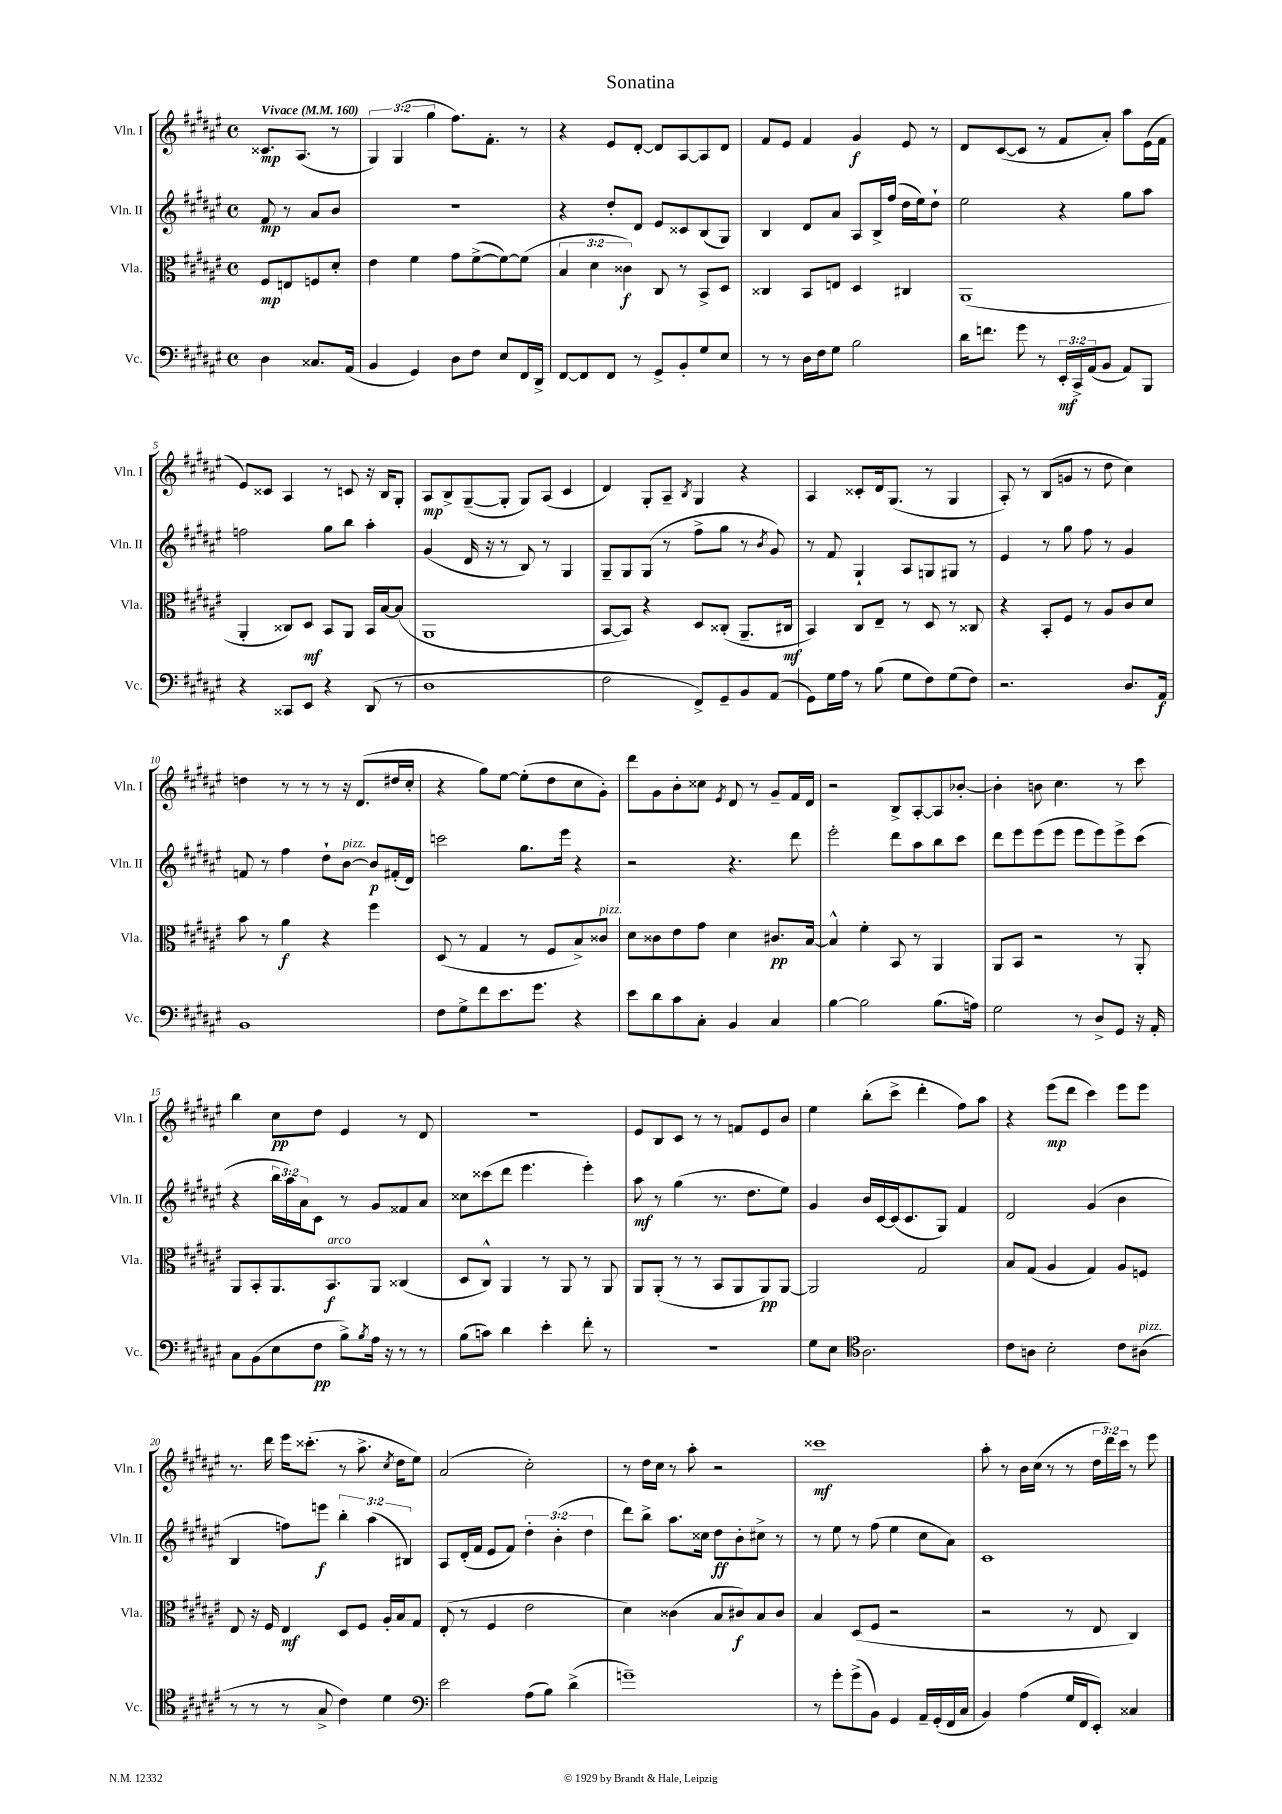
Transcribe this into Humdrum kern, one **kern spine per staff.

**kern	**dynam	**kern	**dynam	**kern	**dynam	**kern	**dynam
*part4	*part4	*part3	*part3	*part2	*part2	*part1	*part1
*staff4	*staff4	*staff3	*staff3	*staff2	*staff2	*staff1	*staff1
*I"Vc.	*	*I"Vla.	*	*I"Vln. II	*	*I"Vln. I	*
*I'Vc.	*	*I'Vla.	*	*I'Vln. II	*	*I'Vln. I	*
*clefF4	*	*clefC3	*	*clefG2	*	*clefG2	*
*k[f#c#g#d#a#e#]	*	*k[f#c#g#d#a#e#]	*	*k[f#c#g#d#a#e#]	*	*k[f#c#g#d#a#e#]	*
*M4/4	*	*M4/4	*	*M4/4	*	*M4/4	*
*met(c)	*	*met(c)	*	*met(c)	*	*met(c)	*
*MM160	*	*MM160	*	*MM160	*	*MM160	*
=	=	=	=	=	=	=	=
!	!	!	!	!	!	!LO:TX:a:B:t=Vivace	!
4D#\	.	8F#/L	mp	8f#/	mp	8.c##X/L	mp
.	.	8En/	.	8r	.	.	.
.	.	.	.	.	.	(8.A#/J	.
8.C##X/L	.	8Fn/	.	8a#/L	.	.	.
.	.	8d#'/J	.	8b/J	.	8r	.
(16AA#/Jk	.	.	.	.	.	.	.
=1	=1	=1	=1	=1	=1	=1	=1
4BB/	.	4e#\	.	1r	.	6G#/)	.
.	.	.	.	.	.	(6G#/	.
4GG#/)	.	4f#\	.	.	.	.	.
.	.	.	.	.	.	6gg#\	.
8D#\L	.	8g#\L	.	.	.	8.ff#\L)	.
8F#\J	.	([8f#^\	.	.	.	.	.
.	.	.	.	.	.	8.f#'\J	.
8E#/L	.	8f#\_)	.	.	.	.	.
16FF#/L	.	(8f#\J]	.	.	.	8r	.
16DD#^/JJ	.	.	.	.	.	.	.
=2	=2	=2	=2	=2	=2	=2	=2
[8FF#/L	.	6B/	.	4r	.	4r	.
8FF#/]	.	.	.	.	.	.	.
.	.	6d#\	.	.	.	.	.
8FF#/J	.	.	.	8dd#'/L	.	8e#/L	.
.	.	6c##X\)	f	.	.	.	.
8r	.	.	.	8d#/J	.	[8d#'/J	.
8GG#^/L	.	8C#/	.	8e#/L	.	8d#/L]	.
8BB'/	.	8r	.	8c##X/	.	[8A#/	.
8G#/	.	8BB^/L	.	(8B/	.	8A#/]	.
8E#/J	.	8D#/J	.	8G#/J)	.	8d#/J	.
=3	=3	=3	=3	=3	=3	=3	=3
8r	.	4C##X/	.	4B/	.	8f#/L	.
8r	.	.	.	.	.	8e#/J	.
16D#\LL	.	8BB/L	.	8d#/L	.	4f#/	.
16F#\J	.	.	.	.	.	.	.
8G#\J	.	8En/J	.	8a#/J	.	.	.
2B\	.	4D#/	.	8A#/L	.	4g#/	f
.	.	.	.	16B^/L	.	.	.
.	.	.	.	(16ff#/JJ	.	.	.
.	.	4C#X/	.	16dd#\LL	.	8e#/	.
.	.	.	.	16ee#\J)	.	.	.
.	.	.	.	8dd#`\J	.	8r	.
=4	=4	=4	=4	=4	=4	=4	=4
16d#\KL	.	(1AA#	.	2ee#\	.	8d#/L	.
8.fn\J	.	.	.	.	.	.	.
.	.	.	.	.	.	([8c#/	.
8g#\	.	.	.	.	.	8c#/J]	.
8r	.	.	.	.	.	8r	.
24EE#'/LL	mf	.	.	4r	.	8f#/L	.
24CC#^/	.	.	.	.	.	.	.
(24AA#/J	.	.	.	.	.	.	.
8BB/J	.	.	.	.	.	8a#'/J)	.
8AA#/L)	.	.	.	8gg#\L	.	8aa#\L	.
8BBB/J	.	.	.	8aa#\J	.	(16e#\L	.
.	.	.	.	.	.	16f#\JJ	.
!!LO:LB:g=z
=5	=5	=5	=5	=5	=5	=5	=5
4r	.	4AA#'/	.	2ffn\	.	8e#/L)	.
.	.	.	.	.	.	8c##X/J	.
8CC##X/L	.	8C##X/L)	.	.	.	4A#/	.
8EE#/J	.	8D#/J	mf	.	.	.	.
4r	.	8BB/L	.	8gg#\L	.	8r	.
.	.	8AA#/J	.	8bb\J	.	8cn/	.
(8DD#/	.	16BB/LL	.	4aa#'\	.	16r	.
.	.	[16B/J	.	.	.	16B/KL	.
8r	.	(8B/J]	.	.	.	8G#'/J	.
=6	=6	=6	=6	=6	=6	=6	=6
1D#	.	1AA#	.	(4g#/	.	8A#/L	mp
.	.	.	.	.	.	8B^/	.
.	.	.	.	16d#/	.	([8G#~/	.
.	.	.	.	16r	.	.	.
.	.	.	.	8r	.	8G#'/J]	.
.	.	.	.	8B/)	.	8G#/L)	.
.	.	.	.	8r	.	(8A#/J	.
.	.	.	.	4G#/	.	4c#/	.
=7	=7	=7	=7	=7	=7	=7	=7
2F#\	.	[8BB/L	.	8G#~/L	.	4d#/)	.
.	.	8BB/J])	.	8G#/	.	.	.
.	.	4r	.	(8G#/J	.	8G#'/L	.
.	.	.	.	8r	.	8A#~/J	.
.	.	.	.	.	.	8qB/	.
8FF#^/L)	.	8D#/L	.	8ff#^\L	.	4G#/	.
8GG#~/	.	(8C##X'/J	.	8gg#\J	.	.	.
8BB/	.	8.AA#~/L	.	8r	.	4r	.
.	.	.	.	8qb/	.	.	.
(8AA#/J	.	.	.	8g#/)	.	.	.
.	.	16C#X/Jk	mf	.	.	.	.
=8	=8	=8	=8	=8	=8	=8	=8
8GG#\L)	.	4BB/)	.	8r	.	4A#/	.
16G#\L	.	.	.	8f#/	.	.	.
16A#\JJ	.	.	.	.	.	.	.
8r	.	8C#/L	.	4G#`/	.	8c##X'/L	.
(8B\	.	8E#~/J	.	.	.	16d#/k	.
.	.	.	.	.	.	(8.G#/J	.
8G#\L	.	8r	.	8A#/L	.	.	.
8F#\)	.	8D#/	.	8Gn/	.	8r	.
(8G#\	.	8r	.	8G#X/J	.	4G#/	.
8F#\J)	.	8C##X/	.	8r	.	.	.
=9	=9	=9	=9	=9	=9	=9	=9
2.r	.	4r	.	4e#/	.	8A#'/)	.
.	.	.	.	.	.	8r	.
.	.	8BB'/L	.	8r	.	(8B/L	.
.	.	8F#/J	.	8gg#\	.	8gn/J	.
.	.	8r	.	8ff#\	.	8r	.
.	.	8A#/L	.	8r	.	8dd#\	.
8.D#/L	.	8c#/	.	4g#/	.	4cc#\)	.
.	.	8d#/J	.	.	.	.	.
16AA#/Jk	f	.	.	.	.	.	.
!!LO:LB:g=z
=10	=10	=10	=10	=10	=10	=10	=10
1BB	.	8b\	.	8fn/	.	4ddn\	.
.	.	8r	.	8r	.	.	.
.	.	4a#\	f	4ff#\	.	8r	.
.	.	.	.	.	.	8r	.
.	.	4r	.	8dd#`\L	.	8r	.
!	!	!	!	!LO:TX:a:i:t=pizz.	!	!	!
.	.	.	.	[8b\J	.	16r	.
.	.	.	.	.	.	(8.d#/L	.
.	.	4ff#\	.	8b/L]	p	.	.
.	.	.	.	(16f#X'/L	.	16dd#X/L	.
.	.	.	.	16d#/JJ)	.	16cc#'/JJ	.
=11	=11	=11	=11	=11	=11	=11	=11
8F#\L	.	(8D#/	.	2cccn\	.	4r	.
8G#^\	.	8r	.	.	.	.	.
8f#\	.	4G#/	.	.	.	8gg#\L)	.
8.e#\	.	.	.	.	.	[8ee#\J	.
.	.	8r	.	8.gg#\L	.	(8ee#'\L]	.
8.g#\J	.	.	.	.	.	.	.
.	.	8F#/L	.	.	.	8dd#\	.
.	.	.	.	16eee#\Jk	.	.	.
4r	.	8B^/)	.	4r	.	8cc#\	.
!	!	!LO:TX:a:i:t=pizz.	!	!	!	!	!
.	.	8c##X/J	.	.	.	8g#'\J)	.
=12	=12	=12	=12	=12	=12	=12	=12
8e#\L	.	8d#\L	.	2r	.	8ddd#\L	.
8d#\	.	8c##X\	.	.	.	8g#\	.
8c#\	.	8e#\	.	.	.	8b'\	.
8C#'\J	.	8g#\J	.	.	.	8cc##X\J	.
.	.	.	.	.	.	8qe#/	.
4BB/	.	4d#\	.	4.r	.	8d#/	.
.	.	.	.	.	.	8r	.
4C#/	.	8.c#X/L	pp	.	.	8g#~/L	.
.	.	.	.	8ddd#\	.	16f#/L	.
.	.	[16B/Jk	.	.	.	16d#/JJ	.
=13	=13	=13	=13	=13	=13	=13	=13
[4B\	.	4B^^/]	.	2eee#'\	.	2r	.
2B\]	.	4f#'\	.	.	.	.	.
.	.	8BB/	.	8ddd#\L	.	8B^/L	.
.	.	8r	.	8aa#\	.	[8A#'/	.
(8.B\L	.	4AA#/	.	8bb\	.	8A#/]	.
.	.	.	.	8ccc#\J	.	[8b-X'/J	.
16An\Jk)	.	.	.	.	.	.	.
=14	=14	=14	=14	=14	=14	=14	=14
2G#\	.	8AA#/L	.	8ddd#\L	.	4b-'\]	.
.	.	8BB/J	.	8eee#\	.	.	.
.	.	2r	.	(8eee#\	.	8bn\	.
.	.	.	.	8eee#\J	.	4.cc#\	.
8r	.	.	.	8eee#\L	.	.	.
8D#^/L	.	.	.	8eee#\)	.	.	.
8GG#/J	.	8r	.	8eee#^\	.	8r	.
16r	.	8AA#'/	.	(8ccc#\J	.	8ccc#\	.
16AA#'/	.	.	.	.	.	.	.
!!LO:LB:g=z
=15	=15	=15	=15	=15	=15	=15	=15
8C#\L	.	8AA#/L	.	4r	.	4bb\	.
(8BB\	.	8BB'/	.	.	.	.	.
8E#\	.	8.AA#/	.	24bb\LL	.	8cc#\L	pp
.	.	.	.	24aa#\)	.	.	.
.	.	.	.	24a#\J	.	.	.
8F#\J	pp	.	.	8c#\J	.	8dd#\J	.
!	!	!LO:TX:a:i:t=arco	!	!	!	!	!
.	.	8.BB/	f	.	.	.	.
8B^\L)	.	.	.	8r	.	4e#/	.
8qB/	.	.	.	.	.	.	.
16A#\Jk	.	8AA#/J	.	8g#/L	.	.	.
16r	.	.	.	.	.	.	.
8r	.	(4C##X/	.	8f##X/	.	8r	.
8r	.	.	.	8a#/J	.	8d#/	.
=16	=16	=16	=16	=16	=16	=16	=16
(8B\L	.	8D#/L	.	8cc##X\L	.	1r	.
8cn\J)	.	8C#^^/J)	.	(8ccc##X\	.	.	.
4d#\	.	4AA#/	.	8ddd#\J	.	.	.
.	.	.	.	4.eee#\	.	.	.
4e#'\	.	8r	.	.	.	.	.
.	.	8AA#/	.	.	.	.	.
8f#'\	.	8r	.	4eee#'\)	.	.	.
8r	.	8AA#/	.	.	.	.	.
=17	=17	=17	=17	=17	=17	=17	=17
1r	.	8AA#/L	.	8aa#\	mf	8e#/L	.
.	.	(8AA#'/J	.	8r	.	8B/	.
.	.	8r	.	(4gg#\	.	8c#/J	.
.	.	8r	.	.	.	8r	.
.	.	8BB/L	.	8.r	.	8r	.
.	.	8AA#/	.	.	.	8fn/L	.
.	.	.	.	8.dd#\L	.	.	.
.	.	8AA#/)	pp	.	.	8e#/	.
.	.	[8AA#/J	.	8ee#\J)	.	8b/J	.
=18	=18	=18	=18	=18	=18	=18	=18
8G#\L	.	2AA#/]	.	4g#/	.	4ee#\	.
8E#\J	.	.	.	.	.	.	.
*clefC4	*	*	*	*	*	*	*
2.A#\	.	.	.	16b/LL	.	(8bb'\L	.
.	.	.	.	[16c#/	.	.	.
.	.	.	.	(16c#/J]	.	8ccc#^\J	.
.	.	.	.	8.c#/	.	.	.
.	.	2G#/	.	.	.	4ddd#'\	.
.	.	.	.	8G#/J)	.	.	.
.	.	.	.	4f#/	.	8ff#\L)	.
.	.	.	.	.	.	8aa#\J	.
=19	=19	=19	=19	=19	=19	=19	=19
8c#\L	.	8B/L	.	2d#/	.	4r	.
8An\J	.	(8G#/J	.	.	.	.	.
2B'\	.	4A#/	.	.	.	(8eee#\L	mp
.	.	.	.	.	.	8ddd#\J	.
.	.	4G#/)	.	(4g#/	.	4ccc#\)	.
8c#\L	.	8A#/L	.	4b\	.	8eee#\L	.
!LO:TX:a:i:t=pizz.	!	!	!	!	!	!	!
(8A#X\J	.	8Fn/J	.	.	.	8eee#\J	.
!!LO:LB:g=z
=20	=20	=20	=20	=20	=20	=20	=20
8r	.	8E#/	.	4B/	.	8.r	.
8r	.	16r	.	.	.	.	.
.	.	16F#/	.	.	.	16ddd#\	.
8r	.	4E#/	mf	8ffn\L)	.	16eee#\KL	.
.	.	.	.	.	.	(8.ccc##X'\J	.
8G#^/	.	.	.	8eeen\J	f	.	.
4c#\)	.	8D#/L	.	6bb'\	.	8r	.
.	.	8F#/J	.	.	.	8.aa#^\	.
.	.	.	.	(6aa#\	.	.	.
4d#\	.	16A#'/LL	.	.	.	.	.
.	.	.	.	.	.	8qcc#/	.
.	.	16B/J	.	.	.	16dd#\KL	.
.	.	.	.	6B#X/)	.	.	.
.	.	8G#/J	.	.	.	8ee#\J)	.
=21	=21	=21	=21	=21	=21	=21	=21
*clefF4	*	*	*	*	*	*	*
2e#\	.	(8E#'/	.	8A#/L	.	(2a#/	.
.	.	8r	.	(16d#'/L	.	.	.
.	.	.	.	16f#/JJ	.	.	.
.	.	4F#/	.	8e#/L	.	.	.
.	.	.	.	8f#/J)	.	.	.
(8A#\L	.	2e#\	.	6dd#'\	.	2cc#'\)	.
8B\J)	.	.	.	.	.	.	.
.	.	.	.	(6b'\	.	.	.
(4d#^\	.	.	.	.	.	.	.
.	.	.	.	6dd#\	.	.	.
=22	=22	=22	=22	=22	=22	=22	=22
1gn~)	.	4d#\)	.	8ddd#\L)	.	8r	.
.	.	.	.	8bb^\J	.	16dd#\LL	.
.	.	.	.	.	.	16cc#\JJ	.
.	.	(4c##X\	.	8.aa#\L	.	8r	.
.	.	.	.	.	.	8aa#'\	.
.	.	.	.	16cc##X\Jk	.	.	.
.	.	8B/L	.	8dd#\L	ff	2r	.
.	.	8c#X/)	f	8b'\	.	.	.
.	.	8B/	.	8cc#X^\J	.	.	.
.	.	8c#/J	.	8r	.	.	.
=23	=23	=23	=23	=23	=23	=23	=23
8r	.	4B/	.	8r	.	1ccc##X	mf
8g#'\L	.	.	.	8ee#\	.	.	.
(8g#^\	.	(8D#/L	.	8r	.	.	.
8BB\J)	.	8F#/J	.	(8ff#\	.	.	.
4GG#/	.	2r	.	4ee#\	.	.	.
16AA#~/LL	.	.	.	8cc#\L	.	.	.
(16GG#'/	.	.	.	.	.	.	.
16FF#/	.	.	.	8a#\J)	.	.	.
16C#/JJ	.	.	.	.	.	.	.
=24	=24	=24	=24	=24	=24	=24	=24
4BB/)	.	2r	.	1c#	.	8aa#'\	.
.	.	.	.	.	.	8r	.
(4A#\	.	.	.	.	.	16b\LL	.
.	.	.	.	.	.	(16cc#\JJ	.
.	.	.	.	.	.	8r	.
16G#/LL	.	8r	.	.	.	8r	.
16FF#/J	.	.	.	.	.	.	.
8EE#'/J)	.	8E#/	.	.	.	24dd#\LL	.
.	.	.	.	.	.	24ddd#\)	.
.	.	.	.	.	.	24ccc#\JJ	.
4C##X/	.	4C#/)	.	.	.	8r	.
.	.	.	.	.	.	8eee#\	.
==	==	==	==	==	==	==	==
*-	*-	*-	*-	*-	*-	*-	*-
